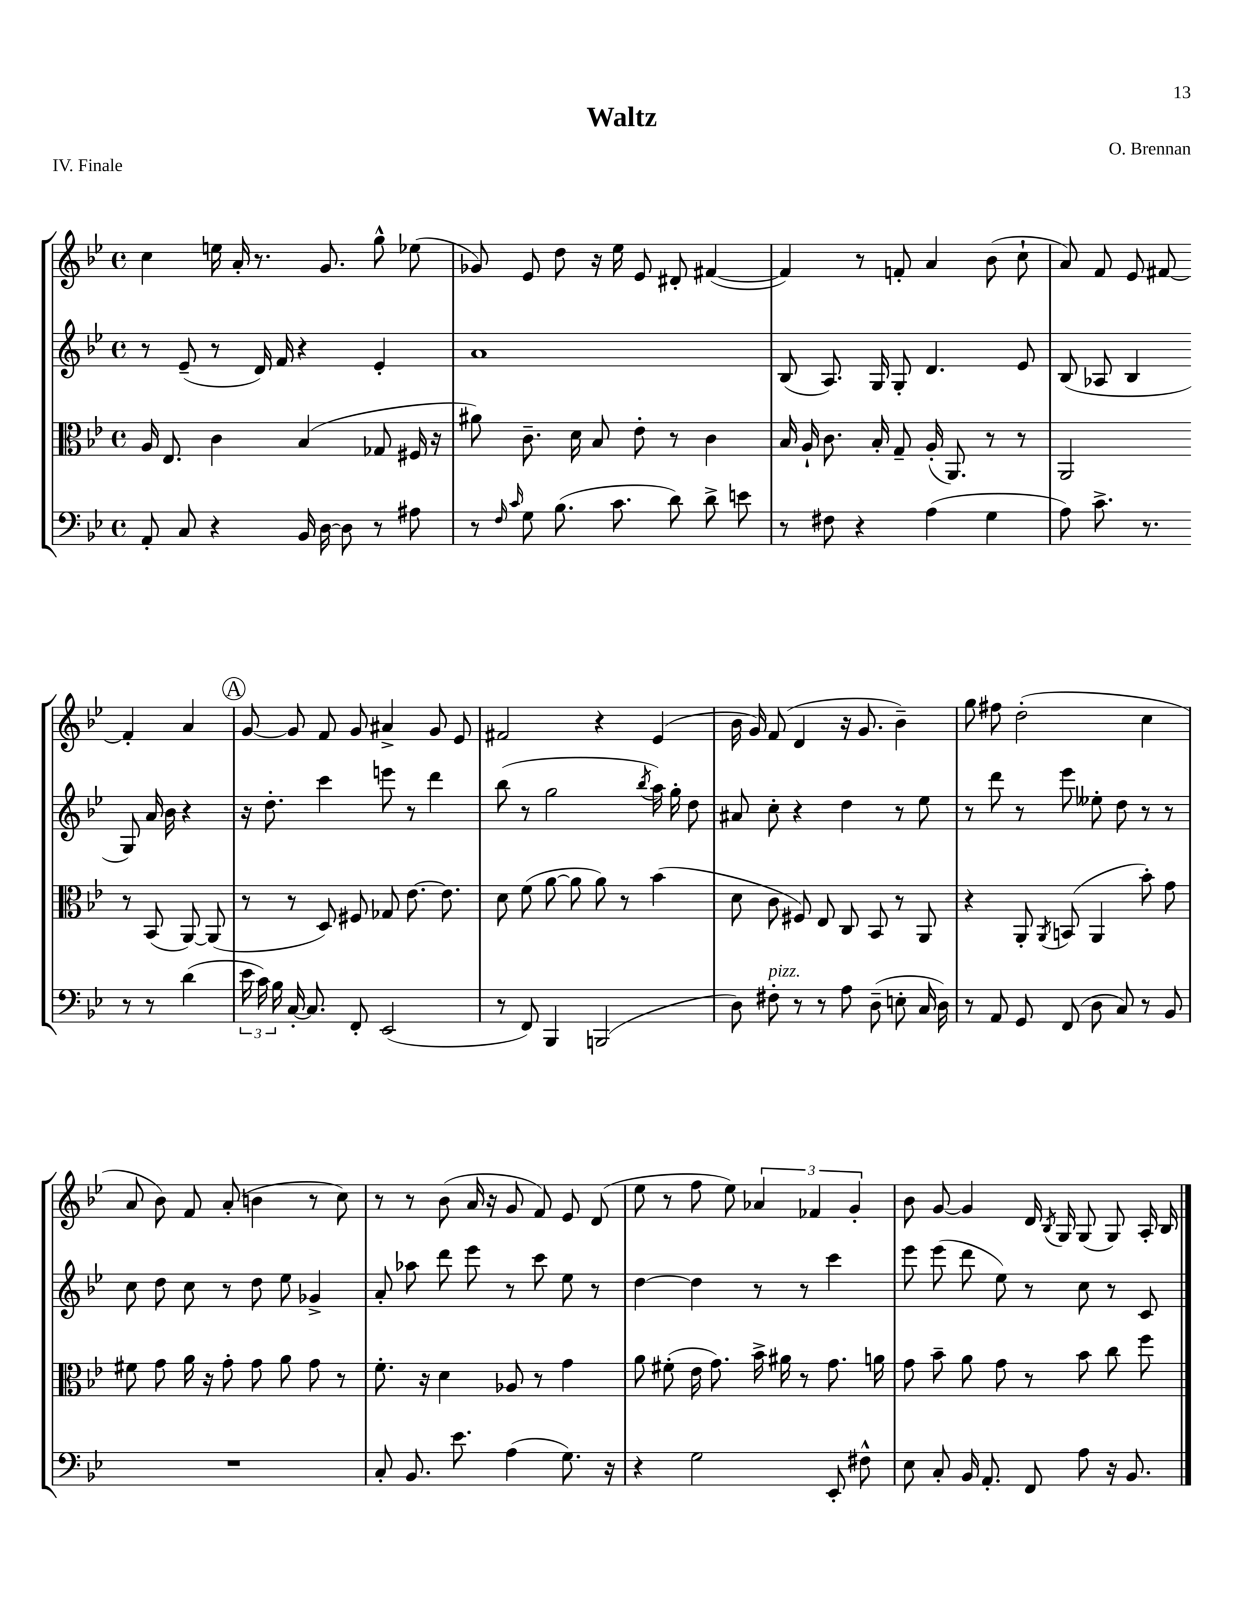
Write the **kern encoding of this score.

**kern	**kern	**kern	**kern
*part4	*part3	*part2	*part1
*staff4	*staff3	*staff2	*staff1
*clefF4	*clefC3	*clefG2	*clefG2
*k[b-e-]	*k[b-e-]	*k[b-e-]	*k[b-e-]
*M4/4	*M4/4	*M4/4	*M4/4
*met(c)	*met(c)	*met(c)	*met(c)
=1	=1	=1	=1
8AA'/	16A/	8r	4cc\
.	8.E-/	.	.
8C/	.	(8e-~/	.
4r	4c\	8r	16een\
.	.	.	16a'/
.	.	16d/)	8.r
.	.	16f/	.
16BB-/	(4B-/	4r	.
[16D\	.	.	8.g/
8D\]	.	.	.
8r	8G-X/	4e-'/	8gg^^\
8A#X\	16F#X/	.	(8ee-X\
.	16r	.	.
=2	=2	=2	=2
8r	8a#X\)	1a	8g-X/)
16qqF/	.	.	.
16qqc/	.	.	.
8G\	8.c~\	.	8e-/
(8.B-\	.	.	8dd\
.	16d\	.	.
.	8B-/	.	16r
8.c\	.	.	16ee-\
.	8e-'\	.	8e-/
8d\)	8r	.	8d#X'/
8d^\	4c\	.	([4f#X/
8en\	.	.	.
=3	=3	=3	=3
8r	16B-/	(8B-/	4f#/])
.	16A`/	.	.
8F#X\	8.c\	8.A/)	.
4r	.	.	8r
.	16B-'/	16G/	.
.	8G~/	8G'/	8fn'/
(4A\	(16A'/	4.d/	4a/
.	8.AA/)	.	.
4G\	8r	.	(8b-\
.	8r	8e-/	8cc`\
=4	=4	=4	=4
8A\)	2AA/	(8B-/	8a/)
8.c^\	.	8A-X/	8f/
.	.	4B-/	8e-/
8.r	.	.	.
.	.	.	[8f#X/
8r	8r	8G/)	4f#'/]
8r	(8BB-/	16a/	.
.	.	16b-\	.
(4d\	[8AA/)	4r	4a/
.	(8AA/]	.	.
!!LO:LB:g=z
!!LO:REH:place=s1:t=A
=5	=5	=5	=5
24e-\	8r	16r	[8g/
24c\)	.	.	.
.	.	8.dd'\	.
24B-\	.	.	.
[16C'/	8r	.	8g/]
8.C/]	.	.	.
.	8D/)	4ccc\	8f/
8FF'/	8F#X/	.	8g/
(2EE-/	8G-X/	8eeen\	4a#X^/
.	[8.e-\	8r	.
.	.	4ddd\	8g/
.	8.e-\]	.	.
.	.	.	8e-/
=6	=6	=6	=6
8r	8d\	(8bb-\	2f#X/
8FF/)	(8f\	8r	.
4BBB-/	[8a\	2gg\	.
.	8a\]	.	.
(2BBBn/	8a\)	.	4r
.	8r	.	.
.	.	8qbb-/	.
.	(4b-\	16aa\)	(4e-/
.	.	16gg'\	.
.	.	8dd\	.
=7	=7	=7	=7
8D\)	8d\	8a#X/	16b-\
.	.	.	16g/)
!LO:TX:a:i:t=pizz.	!	!	!
8F#X'\	8c\	8cc'\	(8f/
8r	8F#X/)	4r	4d/
8r	8E-/	.	.
8A\	8C/	4dd\	16r
.	.	.	8.g/
(8D~\	8BB-/	.	.
8En'\	8r	8r	4b-~\)
16C/	8AA/	8ee-\	.
16D\)	.	.	.
=8	=8	=8	=8
8r	4r	8r	8gg\
8AA/	.	8ddd\	8ff#X\
8GG/	8AA'/	8r	(2dd'\
.	8qAA/	.	.
(8FF/	(8BBn/	8eee-\	.
8D\	4AA/	8ee--X'\	.
8C/)	.	8dd\	.
8r	8b-'\)	8r	4cc\
8BB-/	8g\	8r	.
!!LO:LB:g=z
=9	=9	=9	=9
1r	8f#X\	8cc\	8a/
.	8g\	8dd\	8b-\)
.	16a\	8cc\	8f/
.	16r	.	.
.	8g'\	8r	(8a'/
.	8g\	8dd\	4bn\
.	8a\	8ee-\	.
.	8g\	4g-X^/	8r
.	8r	.	8cc\)
=10	=10	=10	=10
8C'/	8.f'\	8a'/	8r
8.BB-/	.	8aa-X\	8r
.	16r	.	.
.	4d\	8ddd\	(8b-\
8.e-\	.	.	.
.	.	8eee-\	16a/
.	.	.	16r
(4A\	8A-X/	8r	8g/
.	8r	8ccc\	8f/)
8.G\)	4g\	8ee-\	8e-/
.	.	8r	(8d/
16r	.	.	.
=11	=11	=11	=11
4r	8a\	[4dd\	8ee-\
.	(8f#X'\	.	8r
2G\	16e-\	4dd\]	8ff\
.	8.g\)	.	.
.	.	.	8ee-\)
.	16b-^\	8r	6a-X/
.	16a#X\	.	.
.	8r	8r	.
.	.	.	6f-X/
8EE-'/	8.g\	4ccc\	.
.	.	.	6g'/
8F#X^^\	.	.	.
.	16an\	.	.
=12	=12	=12	=12
8E-\	8g\	8eee-\	8b-\
8C'/	8b-~\	(8eee-\	[8g/
16BB-/	8a\	8ddd\	4g/]
8.AA'/	.	.	.
.	8g\	8ee-\)	.
8FF/	8r	8r	16d/
.	.	.	8qB-/
.	.	.	16G/
8A\	8b-\	8cc\	(8G/
16r	8cc\	8r	8G/)
8.BB-/	.	.	.
.	8ff\	8c/	16A'/
.	.	.	16B-/
==	==	==	==
*-	*-	*-	*-
